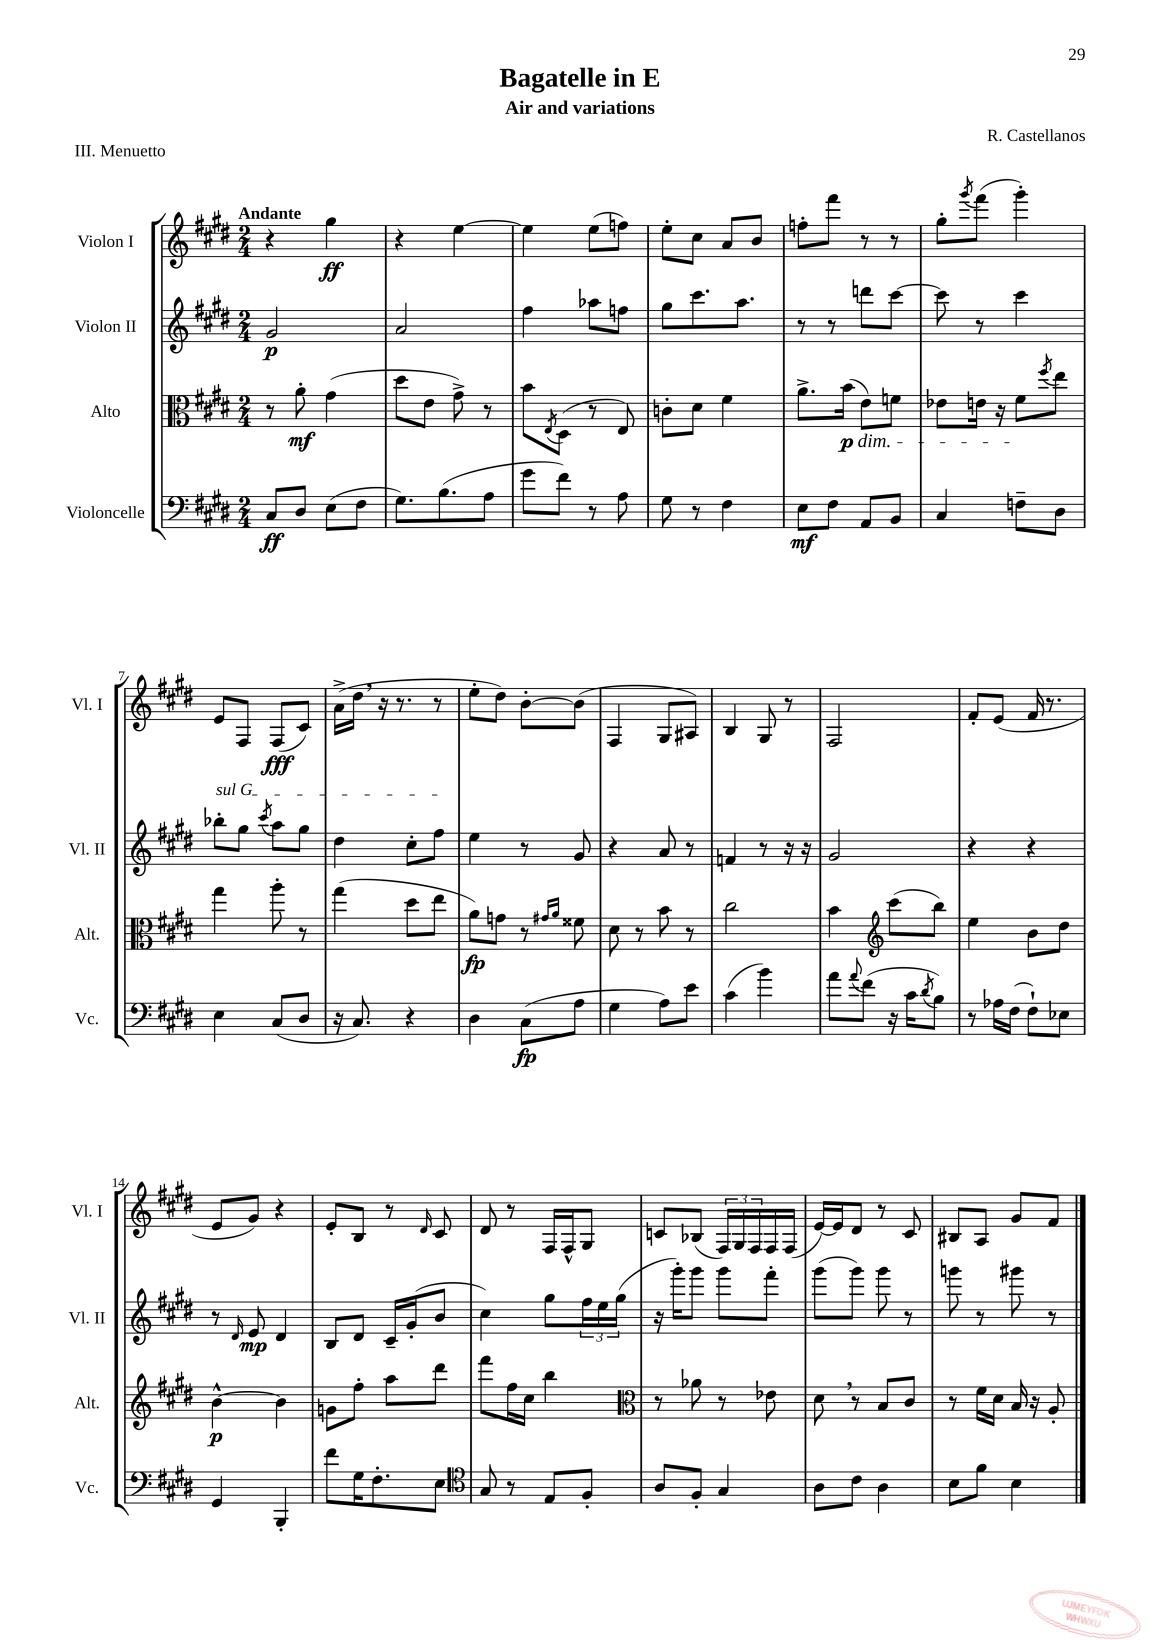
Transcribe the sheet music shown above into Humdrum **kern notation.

**kern	**kern	**kern	**kern
*staff4	*staff3	*staff2	*staff1
*clefF4	*clefC3	*clefG2	*clefG2
*k[f#c#g#d#]	*k[f#c#g#d#]	*k[f#c#g#d#]	*k[f#c#g#d#]
*M2/4	*M2/4	*M2/4	*M2/4
8C#	8r	2g#	4r
8D#	8a'	.	.
(8E	(4g#	.	4gg#
8F#	.	.	.
=	=	=	=
8.G#)	8dd#	2a	4r
.	8e	.	.
(8.B	.	.	.
.	8g#^)	.	[4ee
8A	8r	.	.
=	=	=	=
8g#	8b	4ff#	4ee]
.	8qE	.	.
8f#)	(8D#	.	.
8r	8r	8aa-	(8ee
8A	8E)	8ff	8ff)
=	=	=	=
8G#	8c'	8gg#	8ee'
8r	8d#	8.ccc#	8cc#
4F#	4f#	.	8a
.	.	8.aa	.
.	.	.	8b
=	=	=	=
8E	8.a^	8r	8ff'
8F#	.	8r	8fff#
.	(16b	.	.
8AA	8e)	8ddd	8r
8BB	8f	[8ccc#	8r
=	=	=	=
4C#	8e-	8ccc#]	8gg#'
.	.	.	8qggg#
.	16e	8r	(8fff#
.	16r	.	.
8F~	8f#	4ccc#	4ggg#')
.	8qff#	.	.
8D#	8ee	.	.
=	=	=	=
4E	4gg#	8bb-'	8e
.	.	8gg#	8F#
.	.	8qccc#	.
(8C#	8aa'	8aa	(8F#
8D#	8r	8gg#	8c#)
=	=	=	=
16r	(4gg#	4dd#	(16a^
8.C#)	.	.	16dd#
.	.	.	16r
.	.	.	8.r
4r	8dd#	8cc#'	.
.	8ee	8ff#	8r
=	=	=	=
4D#	8a)	4ee	8ee'
.	8g	.	8dd#)
(8C#	8r	8r	[8b'
.	16qqg#	.	.
.	16qqa	.	.
8A	8f##	8g#	(8b]
=	=	=	=
4G#	8d#	4r	4F#
.	8r	.	.
8A)	8b	8a	8G#
8e	8r	8r	8A#)
=	=	=	=
(4c#	2cc#	4f	4B
4b)	.	8r	8G#
.	.	16r	8r
.	.	16r	.
=	=	=	=
8a	4b	2g#	2F#
8qqa	.	.	.
(8f#	.	.	.
*	*clefG2	*	*
16r	(8ccc#	.	.
16c#	.	.	.
8qd#	.	.	.
8B)	8bb)	.	.
=	=	=	=
8r	4ee	4r	8f#'
16A-	.	.	(8e
(16F#	.	.	.
8F#`)	8b	4r	16f#
.	.	.	8.r
8E-	8dd#	.	.
=	=	=	=
4GG#	[4b^^	8r	8e
.	.	16qqd#	.
.	.	8e	8g#)
4BBB'	4b]	4d#	4r
=	=	=	=
8f#	8g	8B	8e'
16G#	8ff#'	8d#	8B
8.F#'	.	.	.
.	8aa	16c#~	8r
.	.	(16g#'	.
.	.	.	16qqd#
8E	8ddd#	8b	8c#
=	=	=	=
*clefC4	*	*	*
8G#	8fff#	4cc#)	8d#
8r	16ff#	.	8r
.	16cc#	.	.
8E	4bb	8gg#	16F#
.	.	.	16F#^^
8F#'	.	24ff#	8G#
.	.	24ee	.
.	.	(24gg#	.
=	=	=	=
*	*clefC3	*	*
8A	8r	16r	8c
.	.	16ggg#')	.
8F#'	8a-	8ggg#	(8B-
4G#	8r	8ggg#	24F#)
.	.	.	24G#
.	.	.	24F#
.	8e-	8fff#'	16F#
.	.	.	(16F#
=	=	=	=
8A	8d#	(8ggg#	[16e)
.	.	.	16e]
8c#	8r	8ggg#)	8d#
4A	8B	8ggg#	8r
.	8c#	8r	8c#
=	=	=	=
8B	8r	8ggg	8B#
8f#	16f#	8r	8A
.	16d#	.	.
4B	16B	8ggg#	8g#
.	16r	.	.
.	8A'	8r	8f#
==	==	==	==
*-	*-	*-	*-
